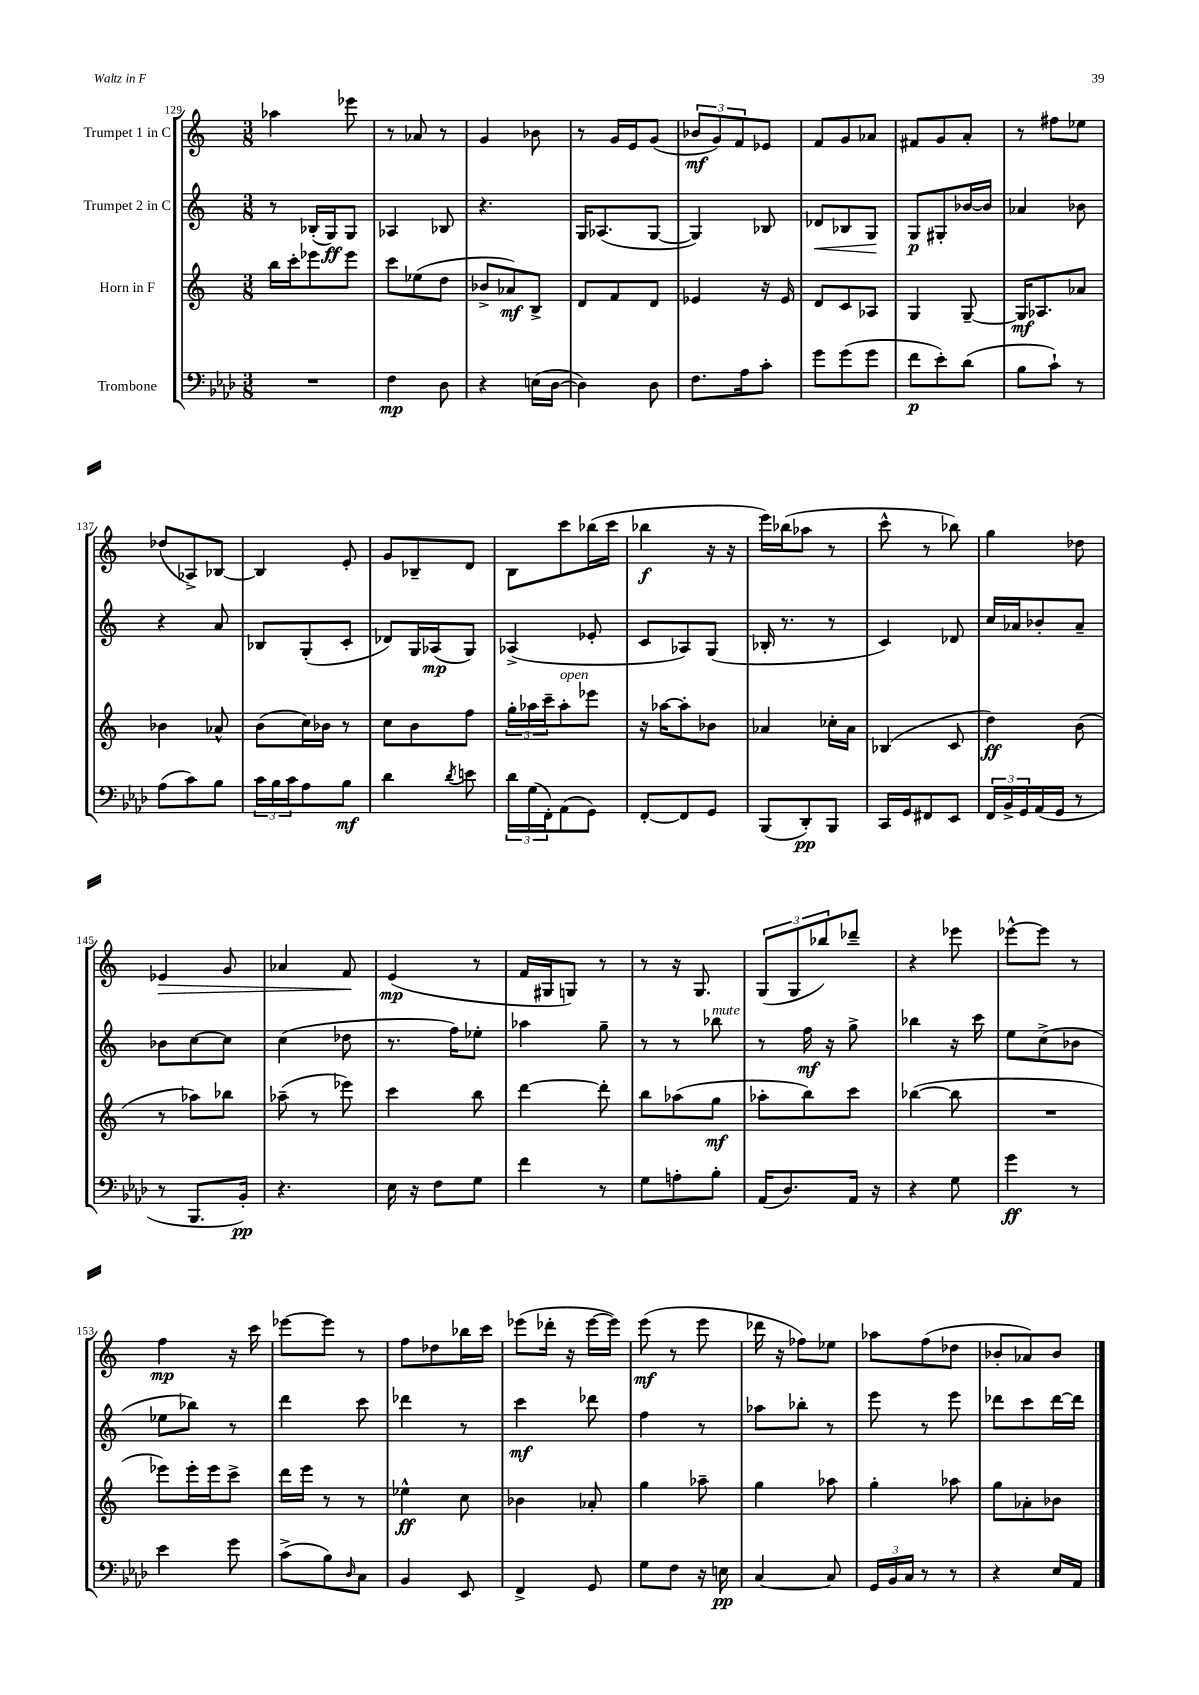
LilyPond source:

<<
\new StaffGroup <<
\new Staff = "s0" \with { instrumentName = "Trumpet 1 in C" } {
    \clef treble \key c \major \numericTimeSignature \time 3/8
    aes''4 ees'''8 |
    r8 aes'8 r8 |
    g'4 bes'8 |
    r8 g'16 e'16 g'8( |
    \tuplet 3/2 { bes'8\mf g'8) f'8 } ees'8 |
    f'8 g'8 aes'8 |
    fis'8 g'8 a'8-. |
    r8 fis''8 ees''8 |
    des''8( aes8->) bes8~ |
    bes4 e'8-. |
    g'8 bes8-- d'8 |
    b8 c'''8 bes''16( c'''16 |
    bes''4\f r16 r16 |
    e'''16) bes''16( aes''8 r8 |
    c'''8-^ r8 bes''8) |
    g''4 des''8 |
    ees'4\> g'8 |
    aes'4 f'8\! |
    e'4\mp( r8 |
    f'16 gis16 g8) r8 |
    r8 r16 g8. |
    \tuplet 3/2 { g8( g8 bes''8) } des'''8-- |
    r4 ees'''8 |
    ees'''8~-^ ees'''8 r8 |
    f''4\mp r16 c'''16 |
    ees'''8~ ees'''8 r8 |
    f''8 des''8 bes''16 c'''16 |
    ees'''8( des'''16-. r16 ees'''16~ ees'''16) |
    e'''8\mf( r8 e'''8 |
    des'''16 r16 fes''8) ees''8 |
    aes''8 f''8( des''8 |
    bes'8-. aes'8) bes'8 \bar "|." |
}
\new Staff = "s1" \with { instrumentName = "Trumpet 2 in C" } {
    \clef treble \key c \major \numericTimeSignature \time 3/8
    r8 bes16-.( g16\ff) g8 |
    aes4 bes8 |
    r4. |
    g16 aes8.( g8~ |
    g4) bes8 |
    des'8\< bes8 g8\! |
    g8\p gis8-. bes'16~ bes'16 |
    aes'4 bes'8 |
    r4 a'8 |
    bes8 g8-.( c'8-. |
    des'8) g16 aes16\mp( g8) |
    aes4->( ees'8-. |
    c'8 aes8) g8( |
    bes16-. r8. r8 |
    c'4) des'8 |
    c''16 aes'16 bes'8-. aes'8-- |
    bes'8 c''8~ c''8 |
    c''4( des''8 |
    r8. f''16) ees''8-. |
    aes''4 g''8-- |
    r8 r8 bes''8^\markup { \italic "mute" } |
    r8 f''16\mf r16 g''8-> |
    bes''4 r16 c'''16 |
    e''8 c''8->( bes'8 |
    ees''8 bes''8) r8 |
    d'''4 c'''8 |
    des'''4 r8 |
    c'''4\mf des'''8 |
    f''4 r8 |
    aes''8 bes''8-. r8 |
    e'''8 r8 e'''8 |
    des'''8 c'''8 des'''16~ des'''16 \bar "|." |
}
\new Staff = "s2" \with { instrumentName = "Horn in F" } {
    \clef treble \key c \major \numericTimeSignature \time 3/8
    b''16 c'''16-. ees'''8 ees'''8 |
    c'''8 ees''8( d''8 |
    bes'8-> aes'8\mf) b8-> |
    d'8 f'8 d'8 |
    ees'4 r16 ees'16 |
    d'8 c'8 aes8 |
    g4 g8~-- |
    g16\mf aes8. aes'8 |
    bes'4 aes'8-^ |
    b'8( c''16) bes'16 r8 |
    c''8 b'8 f''8 |
    \tuplet 3/2 { g''16-. aes''16 c'''16-- } aes''8-.^\markup { \italic "open" } ees'''8 |
    r16 aes''16~ aes''8-. bes'8 |
    aes'4 ces''16-. aes'16 |
    bes4( c'8 |
    d''4\ff) b'8( |
    r8 aes''8) bes''8 |
    aes''8--( r8 ees'''8) |
    c'''4 b''8 |
    d'''4~ d'''8-. |
    b''8 aes''8( g''8\mf |
    aes''8-. b''8) c'''8 |
    bes''4~( bes''8 |
    R4. |
    ees'''8) ees'''16-. ees'''16 c'''8-> |
    d'''16 e'''16 r8 r8 |
    ees''4-^\ff c''8 |
    bes'4 aes'8-. |
    g''4 aes''8-- |
    g''4 aes''8 |
    g''4-. aes''8 |
    g''8 aes'8-. bes'8 \bar "|." |
}
\new Staff = "s3" \with { instrumentName = "Trombone" } {
    \clef bass \key aes \major \numericTimeSignature \time 3/8
    R4. |
    f4\mp des8 |
    r4 e16( des16~ |
    des4) des8 |
    f8. aes16 c'8-. |
    g'8 g'8( g'8 |
    f'8\p ees'8-.) des'8( |
    bes8 c'8-!) r8 |
    aes8( c'8) bes8 |
    \tuplet 3/2 { c'16 bes16 c'16 } aes8 bes8\mf |
    des'4 \acciaccatura { des'8 } e'8 |
    \tuplet 3/2 { des'16 g16( f,16-.) } aes,8( g,8) |
    f,8~-. f,8 g,8 |
    bes,,8( des,8-.\pp) bes,,8 |
    c,16 g,16 fis,8 ees,8 |
    \tuplet 3/2 { f,16 bes,16-> g,16 } aes,16( g,16 r8 |
    r8 bes,,8. bes,16-.\pp) |
    r4. |
    ees16 r16 f8 g8 |
    f'4 r8 |
    g8 a8-. bes8-. |
    aes,16( des8.) aes,16 r16 |
    r4 g8 |
    g'4\ff r8 |
    ees'4 g'8 |
    c'8->( bes8) \grace { des16 } c8 |
    bes,4 ees,8 |
    f,4-> g,8 |
    g8 f8 r16 e16\pp |
    c4~ c8 |
    \tuplet 3/2 { g,16 bes,16 c16 } r8 r8 |
    r4 ees16 aes,16 \bar "|." |
}
>>
>>
\layout { \context { \Score currentBarNumber = #129 } }
